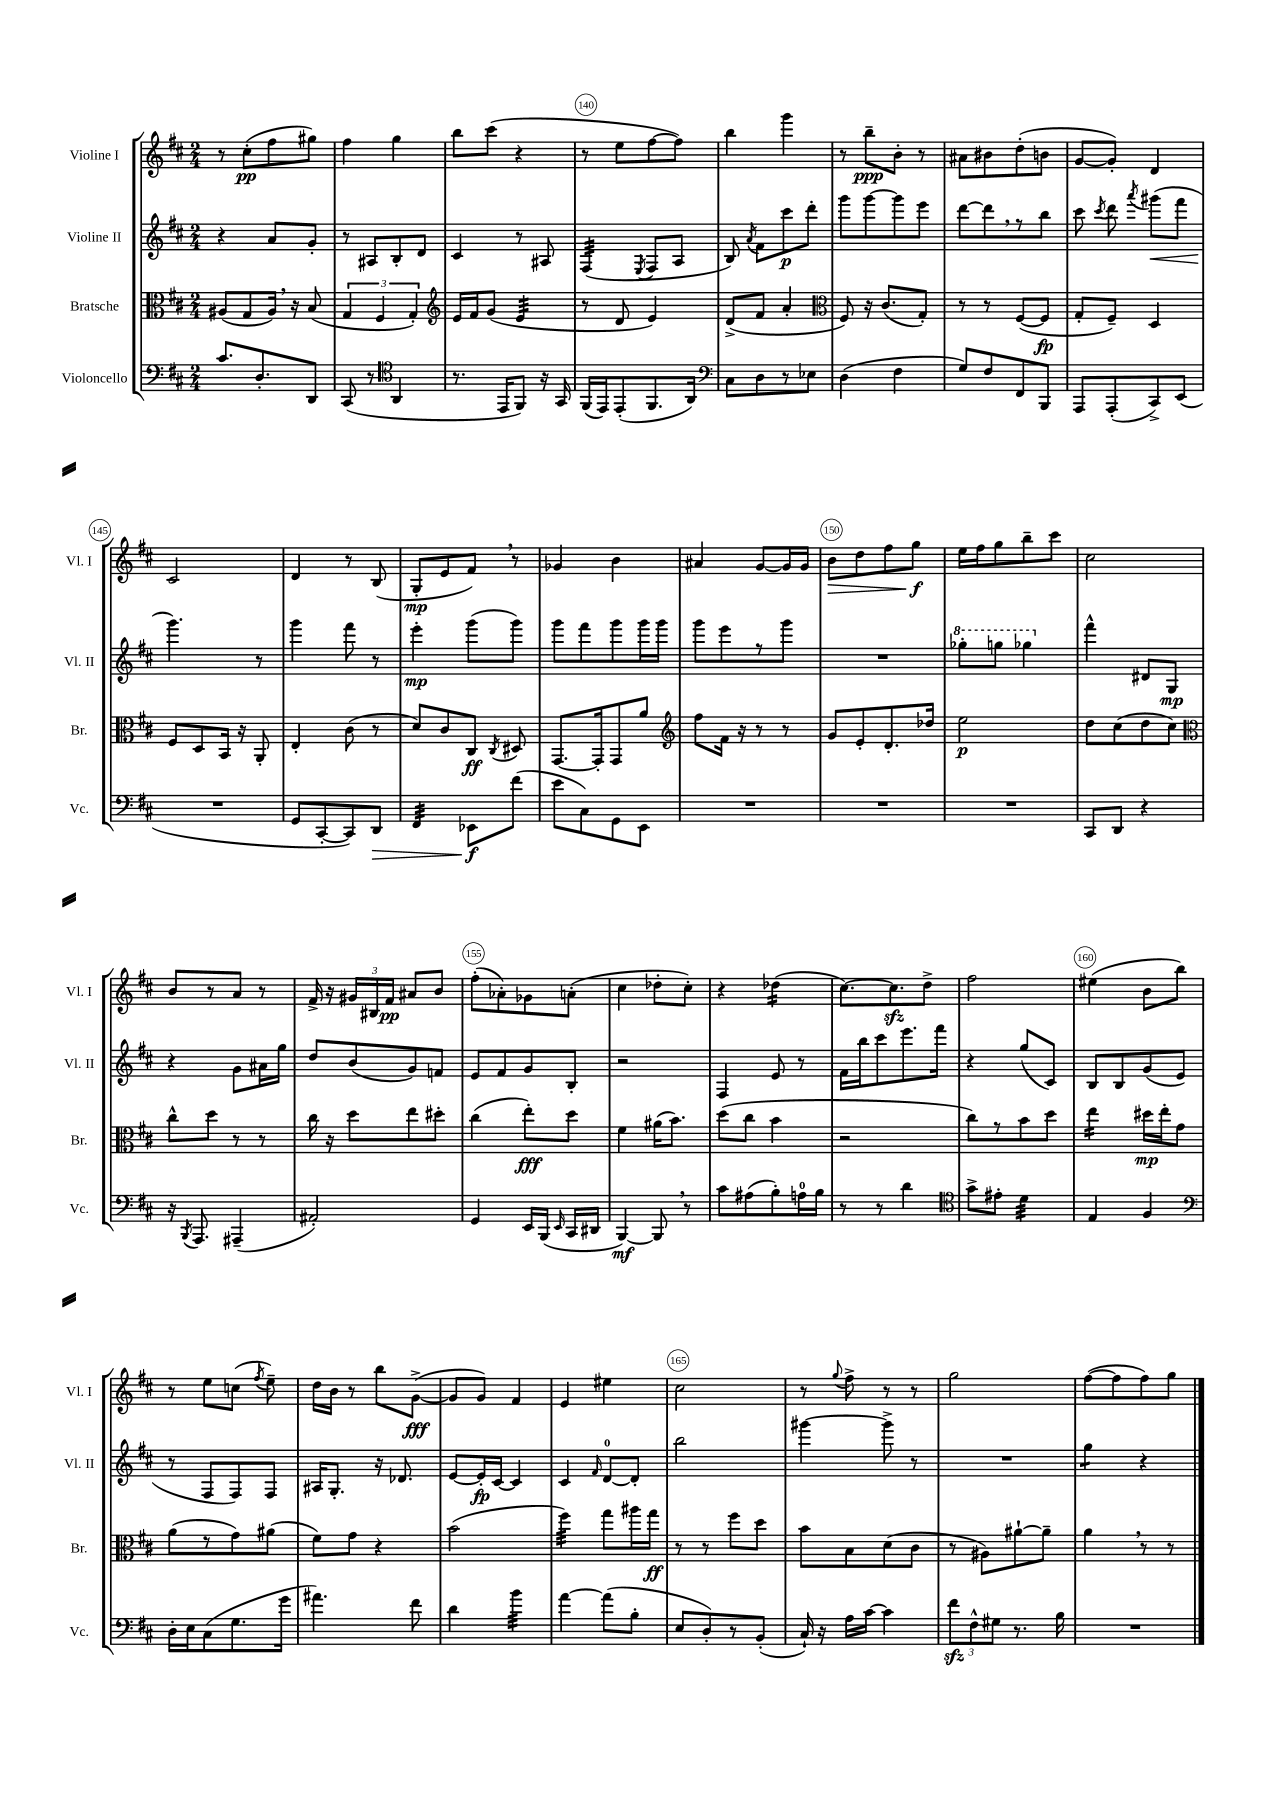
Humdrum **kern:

**kern	**kern	**kern	**kern
*staff4	*staff3	*staff2	*staff1
*clefF4	*clefC3	*clefG2	*clefG2
*k[f#c#]	*k[f#c#]	*k[f#c#]	*k[f#c#]
*M2/4	*M2/4	*M2/4	*M2/4
8.c#	(8A#	4r	8r
.	8G	.	(8cc#'
8.D'	.	.	.
.	16A#)	8a	8ff#
.	16r	.	.
8DD	(8B	8g'	8gg#)
=	=	=	=
(8CC#	6G	8r	4ff#
8r	.	8A#	.
.	6F#	.	.
*clefC4	*	*	*
4AA	.	8B'	4gg
.	6G')	.	.
.	.	8d	.
=	=	=	=
*	*clefG2	*	*
8.r	16e	4c#	8bb
.	16f#	.	.
.	(8g	.	(8ccc#
16EE	.	.	.
8FF#)	4e	8r	4r
16r	.	8A#	.
16GG	.	.	.
=	=	=	=
(16FF#	8r	(4F#	8r
16EE)	.	.	.
(8EE'	8d	.	8ee
.	.	8qE	.
8.FF#	4e)	8F#	[8ff#
.	.	8A	8ff#])
16AA)	.	.	.
=	=	=	=
*clefF4	*	*	*
8C#	(8d^	8B)	4bb
.	.	8qa	.
8D	8f#	8f#	.
8r	4a'	8ccc#	4ggg
8E-	.	8ddd'	.
=	=	=	=
*	*clefC3	*	*
(4D	8F#)	8ggg	8r
.	16r	[8ggg	8bb~
.	(8.c#	.	.
4F#	.	8ggg]	8b'
.	8G')	8eee	8r
=	=	=	=
8G)	8r	[8ddd	8a#
8F#	8r	8ddd]	8b#
8FF#	([8F#	8r	(8dd'
8BBB	8F#]	8bb	8b
=	=	=	=
8AAA	8G'	8ccc#	[8g
.	.	8qccc#	.
(8AAA'	8F#~)	8ddd	8g'])
.	.	8qaaa	.
8CC#^)	4D	(8ggg#	4d
(8EE	.	8fff#	.
=	=	=	=
2r	8F#	4.ggg)	2c#
.	8D	.	.
.	16BB	.	.
.	16r	.	.
.	8AA'	8r	.
=	=	=	=
8GG	4E'	4ggg	4d
[8CC#'	.	.	.
8CC#])	(8c#	8fff#	8r
8DD	8r	8r	(8B
=	=	=	=
4FF#	8d)	4eee'	8G'
.	8c#	.	8e
8EE-	8C#	(8ggg	8f#)
.	8qC#	.	.
(8f#	8D#	8ggg)	8r
=	=	=	=
8e	[8.GG	8ggg	4g-
8C#)	.	8fff#	.
.	16GG']	.	.
8GG	8GG	8ggg	4b
8EE	8a	16ggg	.
.	.	16ggg	.
=	=	=	=
*	*clefG2	*	*
2r	8ff#	8ggg	4a#
.	16f#	8eee	.
.	16r	.	.
.	8r	8r	[8g
.	8r	8ggg	16g]
.	.	.	16g
=	=	=	=
2r	8g	2r	8b
.	8e'	.	8dd
.	8.d'	.	8ff#
.	.	.	8gg
.	16dd-	.	.
=	=	=	=
2r	2ee	8ggg-'	16ee
.	.	.	16ff#
.	.	8ggg	8gg
.	.	4ggg-	8bb~
.	.	.	8ccc#
=	=	=	=
8CC#	8dd	4fff#^^	2cc#
8DD	(8cc#	.	.
4r	8dd	8d#	.
.	8cc#)	8G	.
=	=	=	=
*	*clefC3	*	*
16r	8cc#^^	4r	8b
8qBBB	.	.	.
8.AAA	.	.	.
.	8dd	.	8r
(4AAA#~	8r	8g	8a
.	8r	16a#	8r
.	.	16gg	.
=	=	=	=
2AA#')	16cc#	8dd	16f#^
.	16r	.	16r
.	8dd	(8b	24g#
.	.	.	24B#
.	.	.	24f#
.	8ee	8g)	8a#
.	8dd#'	8f	8b
=	=	=	=
4GG	(4cc#	8e	(8ff#'
.	.	8f#	8a-')
16EE	8ee')	8g	8g-
(16BBB	.	.	.
16qqEE	.	.	.
16CC#	8dd	8B'	(8a'
16DD#	.	.	.
=	=	=	=
[4BBB)	4f#	2r	4cc#
8BBB]	(16a#	.	8dd-'
.	8.b)	.	.
8r	.	.	8cc#')
=	=	=	=
8c#	(8dd	4F#	4r
(8A#	8cc#	.	.
8B')	4b	8e	(4dd-
16A	.	8r	.
16B	.	.	.
=	=	=	=
8r	2r	16f#	[8.cc#)
.	.	16bb	.
8r	.	8ccc#	.
.	.	.	8.cc#]
4d	.	8.eee	.
.	.	.	8dd^
.	.	16fff#	.
=	=	=	=
*clefC4	*	*	*
8g^	8cc#)	4r	2ff#
8e#'	8r	.	.
4d	8b	(8gg	.
.	8dd	8c#)	.
=	=	=	=
4E	4ee	8B	(4ee#
.	.	8B	.
4F#	16dd#	(8g	8b
.	16ee'	.	.
.	8g	8e	8bb)
=	=	=	=
*clefF4	*	*	*
16D'	(8a	8r	8r
16E	.	.	.
(8C#	8r	8F#	8ee
8.G	8g)	8F#)	(8cc
.	.	.	8qff#
.	(8a#	8F#	8ee~)
16g	.	.	.
=	=	=	=
4.a#)	8f#)	16A#	16dd
.	.	8.G'	16b
.	8g	.	8r
.	4r	16r	8bb
.	.	8.d-	.
8f#	.	.	([8g^
=	=	=	=
4d	(2b	[8e	8g]
.	.	16e']	8g)
.	.	[16c#	.
4b	.	4c#]	4f#
=	=	=	=
[4a	4ff#)	4c#	4e
.	.	16qqf#	.
(8a]	8gg	[8d	4ee#
8B'	16aa#	8d']	.
.	16gg	.	.
=	=	=	=
8E	8r	2bb	2cc#
8D')	8r	.	.
8r	8ff#	.	.
(8BB'	8dd	.	.
=	=	=	=
16C#`)	8b	[4ggg#	8r
16r	.	.	.
.	.	.	8qqgg
16A	8B	.	8ff#^
[16c#	.	.	.
4c#]	(8d	8ggg#^]	8r
.	8c#	8r	8r
=	=	=	=
12f#	8r	2r	2gg
12F#^^	.	.	.
.	8A#)	.	.
12G#	.	.	.
8.r	[8a#`	.	.
.	8a#~]	.	.
16B	.	.	.
=	=	=	=
2r	4a	4gg	([8ff#
.	.	.	8ff#]
.	8r	4r	8ff#)
.	8r	.	8gg
==	==	==	==
*-	*-	*-	*-
